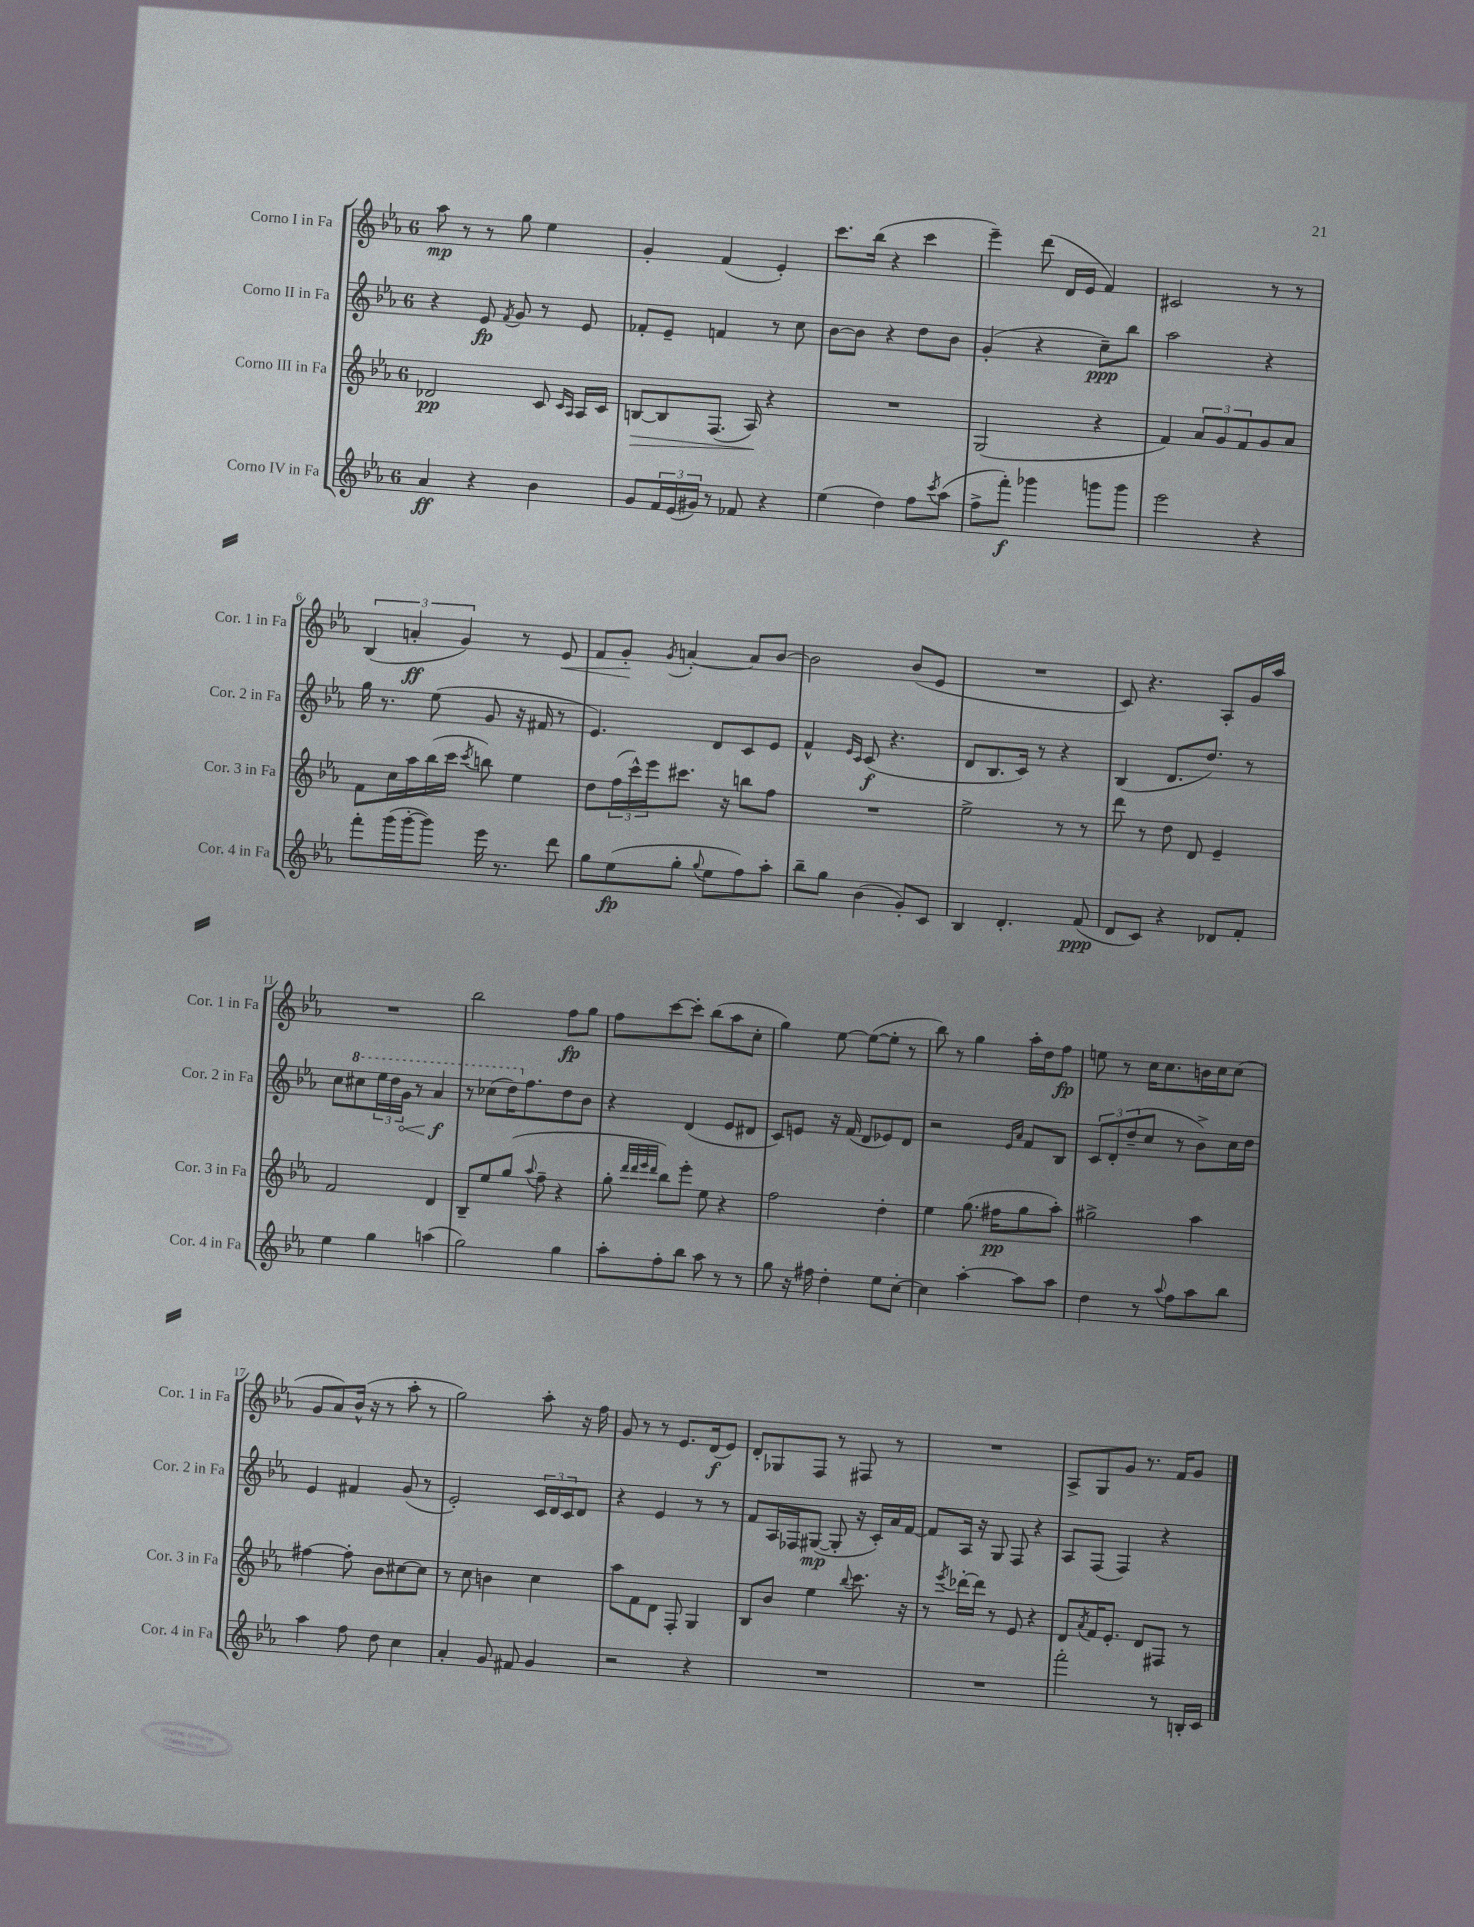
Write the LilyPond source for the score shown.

<<
\new StaffGroup <<
\new Staff = "s0" \with { instrumentName = "Corno I in Fa" shortInstrumentName = "Cor. 1 in Fa" } {
    \clef treble \key ees \major \once \override Staff.TimeSignature.style = #'single-digit \time 6/8
    aes''8\mp r8 r8 g''8 ees''4 |
    g'4-. f'4( ees'4-.) |
    c'''8. bes''16( r4 c'''4 |
    ees'''4--) d'''8( d'16 ees'16 f'4) |
    cis'2 r8 r8 |
    \tuplet 3/2 { bes4( a'4-.\ff g'4) } r8 ees'8\< |
    f'8 g'8-.\! \acciaccatura { g'8 } a'4~-. a'8 bes'8~ |
    bes'2 bes'8( ees'8 |
    R2. |
    c'8) r4. aes8-. g'16 aes''16 |
    R2. |
    bes''2 f''8\fp g''8 |
    f''8 c'''8~ c'''8-. bes''8( aes''8 c''8-. |
    g''4) ees''8~ ees''8~( ees''8-. r8 |
    bes''8) r8 g''4 aes''16-. d''16 f''8\fp |
    e''8 r8 c''16 c''8. b'16 c''16 c''8( |
    g'8 aes'8) bes'16-^( r16 r8 aes''8-. r8 |
    g''2) aes''8-. r16 f''16 |
    g'8 r8 r8 ees'8. d'16\f( ees'8) |
    d'8-. ges8 f8 r8 fis8 r8 |
    R2. |
    aes8-> g8 g'8 r8. f'16 g'8 \bar "|." |
}
\new Staff = "s1" \with { instrumentName = "Corno II in Fa" shortInstrumentName = "Cor. 2 in Fa" } {
    \clef treble \key ees \major \once \override Staff.TimeSignature.style = #'single-digit \time 6/8
    r4 ees'8\fp \acciaccatura { f'8 } g'8 r8 ees'8 |
    fes'8-. ees'8-- f'4 r8 c''8 |
    bes'8~ bes'8 r4 d''8 bes'8 |
    g'4-.( r4 c''8--\ppp) bes''8 |
    aes''2 r4 |
    g''16 r8. ees''8( g'8 r16 fis'16 r8 |
    ees'4.) d'8 c'8 ees'8 |
    f'4-^ \grace { ees'16 c'16 } c'8\f( r4. |
    d'8 bes8. c'16) r8 r4 |
    bes4( d'8. d''8.) r8 |
    c''8 \ottava #1 cis'''8 \tuplet 3/2 { ees'''16 d'''16 \once \override Hairpin.circled-tip = ##t g''16\< } r8 aes''4\f\! |
    r8 ces'''8( d'''16) \ottava #0 f''8. d''8 bes'8 |
    r4 d'4( ees'8 dis'8 |
    c'8) e'8 r16 f'16( d'8 ees'8) d'8 |
    r2 \grace { ees'16 aes'16 } f'8 bes8 |
    \tuplet 3/2 { c'8 d'8-. d''8--( } c''8 r8 bes'8->) c''16 d''16 |
    ees'4 fis'4 g'8( r8 |
    ees'2-.) \tuplet 3/2 { c'16 d'16 c'16 } d'8 |
    r4 ees'4 r8 r8 |
    f'8 aes16 fes16 gis8~\mp( gis8-. r16 c'16-.) aes'16 f'16~ |
    f'8 aes16 r16 g8 f8 r4 |
    aes8 f8( f4) r4 \bar "|." |
}
\new Staff = "s2" \with { instrumentName = "Corno III in Fa" shortInstrumentName = "Cor. 3 in Fa" } {
    \clef treble \key ees \major \once \override Staff.TimeSignature.style = #'single-digit \time 6/8
    des'2\pp c'8 \grace { c'16 aes16 } aes16 c'16 |
    b8~\> b8 f8.( aes16\!) r4 |
    R2. |
    g2( r4 |
    f'4) \tuplet 3/2 { aes'8 g'8 f'8 } g'8 aes'8 |
    f'8 c''16 aes''16 bes''16( c'''16 \acciaccatura { c'''8 } b''8) ees''4 |
    d''8 \tuplet 3/2 { f''16( c'''16-^) ees'''16 } cis'''8. r16 b''8 f''8 |
    R2. |
    ees''2-> r8 r8 |
    d'''8 r8 d''8 d'8 ees'4-- |
    f'2 d'4 |
    bes8-- ees''8 g''8( \appoggiatura { aes''8 } f''8-- r4 |
    g''8-. \grace { d'''32 d'''32 ees'''32 d'''32 } bes''8) ees'''8-. ees''8 r4 |
    f''2 d''4-. |
    ees''4 g''8.( fis''16\pp g''8 aes''8-.) |
    gis''2-> aes''4 |
    fis''4~ fis''8-. bes'8 cis''8~ cis''8 |
    r8 c''8 b'4 c''4 |
    aes''8 f'8 d'8 f8-. g4 |
    bes8 bes'8 ees''4 \appoggiatura { bes''8 } c'''8. r16 |
    r8 \acciaccatura { ees'''8 } des'''16~-. des'''16 r8 ees'8 r4 |
    d'8 \acciaccatura { aes'8 } f'16 ees'8.-. d'8 fis8 r8 \bar "|." |
}
\new Staff = "s3" \with { instrumentName = "Corno IV in Fa" shortInstrumentName = "Cor. 4 in Fa" } {
    \clef treble \key ees \major \once \override Staff.TimeSignature.style = #'single-digit \time 6/8
    aes'4\ff r4 bes'4 |
    g'8 \tuplet 3/2 { f'16 ees'16( gis'16) } r8 fes'8 r4 |
    ees''4( d''4) f''8 \acciaccatura { c'''8 } aes''8( |
    f''8-> f'''8-.\f) ges'''4 g'''8 g'''8 |
    ees'''2 r4 |
    f'''8-. g'''16( g'''16~-. g'''8) ees'''16 r8. d'''8 |
    g''8 ees''8\fp( g''8-. \appoggiatura { g''8 } ees''8 f''8) aes''8-. |
    bes''8-- g''8 bes'4( g'8-.) c'8 |
    bes4 d'4.-. f'8\ppp( |
    d'8 c'8) r4 des'8 f'8-. |
    ees''4 g''4 a''4( |
    g''2) g''4 |
    aes''8-. f''8-. bes''8 aes''8 r8 r8 |
    g''8 r16 fis''16 d''4-. ees''8 c''8~-. |
    c''4 aes''4~-. aes''8 aes''8 |
    d''4 r8 \appoggiatura { aes''8 } f''8 aes''8 bes''8 |
    aes''4 f''8 d''8 c''4 |
    aes'4-. g'8 fis'8 g'4 |
    r2 r4 |
    R2. |
    R2. |
    f'''2-. r8 b16-. c'16 \bar "|." |
}
>>
>>
